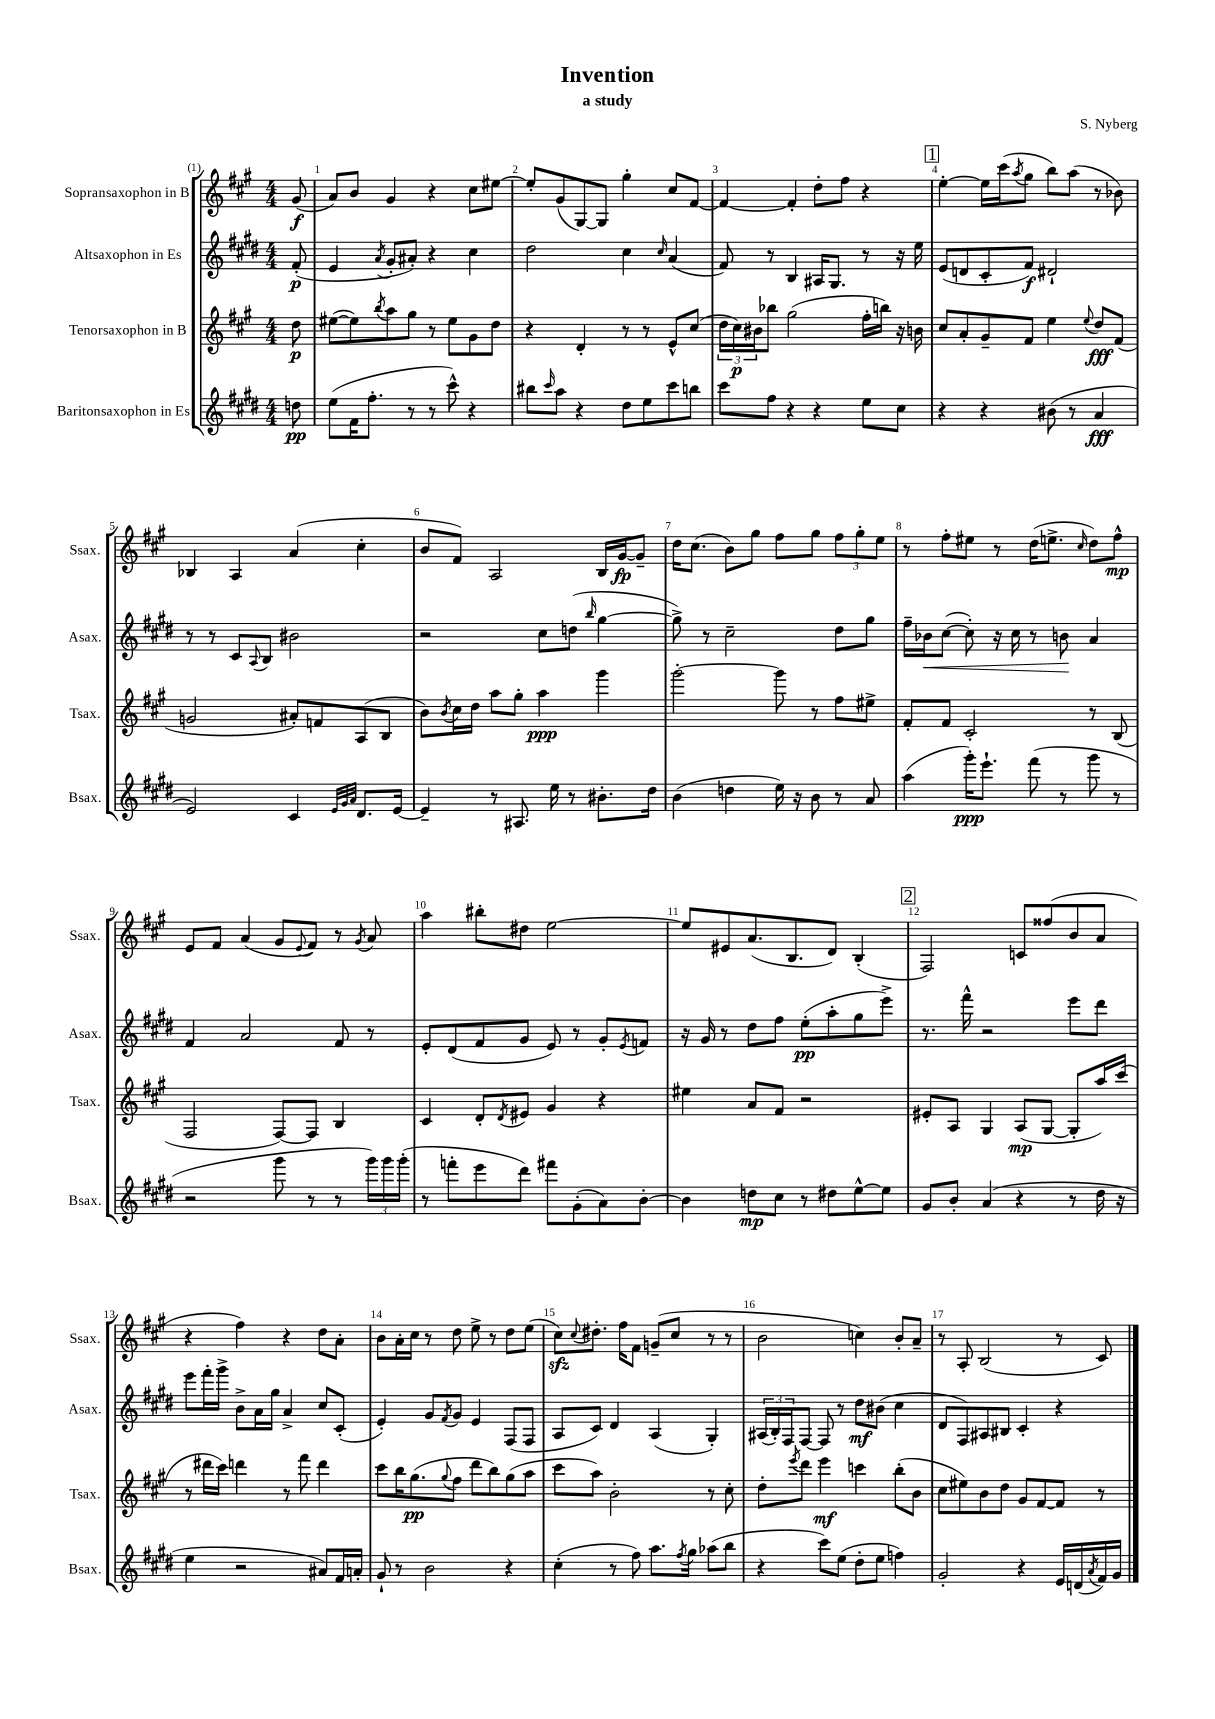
\header { title = "Invention" composer = "S. Nyberg" subtitle = "a study" }
<<
\new StaffGroup <<
\new Staff = "s0" \with { instrumentName = "Sopransaxophon in B" shortInstrumentName = "Ssax." } {
    \clef treble \key a \major \numericTimeSignature \time 4/4 \partial 8
    gis'8\f( |
    a'8) b'8 gis'4 r4 cis''8 eis''8~ |
    eis''8-. gis'8( gis8~) gis8 gis''4-. cis''8 fis'8~ |
    fis'4~ fis'4-. d''8-. fis''8 r4 |
    \mark \markup { \box "1" } e''4~-. e''16 cis'''16( \acciaccatura { a''8 } gis''8 b''8) a''8( r8 bes'8) |
    bes4 a4 a'4( cis''4-. |
    b'8 fis'8) a2 b16 gis'16~\fp gis'8-- |
    d''16 cis''8.( b'8) gis''8 fis''8 gis''8 \tuplet 3/2 { fis''8 gis''8-. e''8 } |
    r8 fis''8-. eis''8 r8 d''16( e''8.-> \grace { cis''16 } d''8) fis''8-^\mp |
    e'8 fis'8 a'4( gis'8 \appoggiatura { e'8 } fis'8) r8 \acciaccatura { gis'8 } a'8 |
    a''4 bis''8-. dis''8 e''2~ |
    e''8 eis'8 a'8.( b8. d'8) b4-.( |
    \mark \markup { \box "2" } fis2) c'8 fisis''8( b'8 a'8 |
    r4 fis''4) r4 d''8 a'8-. |
    b'8 a'16-. cis''16 r8 d''8 e''8-> r8 d''8 e''8( |
    cis''8\sfz) \appoggiatura { cis''8 } dis''8.-. fis''16 fis'8 g'8--( cis''8 r8 r8 |
    b'2 c''4) b'8-. a'8-- |
    r8 a8-. b2( r8 cis'8) \bar "|." |
}
\new Staff = "s1" \with { instrumentName = "Altsaxophon in Es" shortInstrumentName = "Asax." } {
    \clef treble \key e \major \numericTimeSignature \time 4/4 \partial 8
    fis'8-.\p( |
    e'4 \acciaccatura { a'8 } gis'8-. ais'8-.) r4 cis''4 |
    dis''2 cis''4 \grace { cis''16 } a'4( |
    fis'8) r8 b4 ais16 gis8. r8 r16 e''16 |
    \mark \markup { \box "1" } e'8( d'8 cis'8-. fis'8\f) dis'2-! |
    r8 r8 cis'8 \appoggiatura { a8 } b8 bis'2 |
    r2 cis''8 d''8( \grace { b''16 } gis''4~ |
    gis''8->) r8 cis''2-- dis''8 gis''8 |
    fis''16-- bes'16\< cis''8~( cis''8-.) r16 cis''16 r8 b'8\! a'4 |
    fis'4 a'2 fis'8 r8 |
    e'8-. dis'8( fis'8 gis'8 e'8) r8 gis'8-. \acciaccatura { e'8 } f'8 |
    r16 gis'16 r8 dis''8 fis''8 e''8-.\pp( a''8-. gis''8 e'''8->) |
    \mark \markup { \box "2" } r8. fis'''16-^ r2 e'''8 dis'''8 |
    e'''8 fis'''16-. gis'''16-> b'8-> a'16 gis''16 a'4-> cis''8 cis'8-.( |
    e'4-.) gis'8 \acciaccatura { fis'8 } gis'8 e'4 fis8( fis8 |
    a8 cis'8) dis'4 a4( gis4-.) |
    \tuplet 3/2 { ais16( b16-.) fis16 } fis8~ fis8 r8 dis''8\mf bis'8( cis''4 |
    dis'8 fis8) ais8 bis8 cis'4-. r4 \bar "|." |
}
\new Staff = "s2" \with { instrumentName = "Tenorsaxophon in B" shortInstrumentName = "Tsax." } {
    \clef treble \key a \major \numericTimeSignature \time 4/4 \partial 8
    d''8\p |
    eis''8~( eis''8) \acciaccatura { b''8 } a''8 gis''8 r8 eis''8 gis'8 d''8 |
    r4 d'4-. r8 r8 e'8-^ cis''8( |
    \tuplet 3/2 { d''16 cis''16\p) bis'16 } bes''8 gis''2( fis''16-. b''16) r16 b'16 |
    \mark \markup { \box "1" } cis''8 a'8-. gis'8-- fis'8 e''4 \appoggiatura { e''8 } d''8\fff fis'8( |
    g'2 ais'8-.) f'8 a8( b8 |
    b'8) \acciaccatura { b'8 } cis''16 d''16 a''8 gis''8-. a''4\ppp gis'''4 |
    gis'''2~-. gis'''8 r8 fis''8 eis''8-> |
    fis'8-. fis'8 cis'2-. r8 b8( |
    fis2 fis8~) fis8 b4 |
    cis'4 d'8-. \acciaccatura { d'8 } eis'8 gis'4 r4 |
    eis''4 a'8 fis'8 r2 |
    \mark \markup { \box "2" } eis'8-. a8 gis4 a8\mp( gis8~ gis8-. a''16) cis'''16( |
    r8 dis'''16 cis'''16) d'''4 r8 fis'''8 d'''4 |
    cis'''8 b''16 gis''8.\pp( \appoggiatura { gis''8 } fis''8 d'''8 b''8) gis''8( a''8 |
    cis'''8 a''8) b'2-. r8 cis''8-. |
    d''8-. \acciaccatura { e'''8 } d'''8 e'''4\mf c'''4 b''8-.( b'8 |
    cis''8 eis''8) b'8 d''8 gis'8 fis'8~ fis'8 r8 \bar "|." |
}
\new Staff = "s3" \with { instrumentName = "Baritonsaxophon in Es" shortInstrumentName = "Bsax." } {
    \clef treble \key e \major \numericTimeSignature \time 4/4 \partial 8
    d''8\pp |
    e''8( fis'16 fis''8.-. r8 r8 cis'''8-^) r4 |
    bis''8 \grace { cis'''16 } a''8 r4 dis''8 e''8 cis'''8 b''8 |
    cis'''8 fis''8 r4 r4 e''8 cis''8 |
    \mark \markup { \box "1" } r4 r4 bis'8( r8 a'4\fff |
    e'2) cis'4 \grace { e'32 gis'32 a'32 } dis'8. e'16~ |
    e'4-- r8 ais8. e''16 r8 bis'8.-. dis''16 |
    b'4( d''4 e''16) r16 b'8 r8 a'8 |
    a''4( gis'''16-.\ppp) e'''8.-! fis'''8( r8 gis'''8 r8 |
    r2 gis'''8 r8 r8 \tuplet 3/2 { gis'''16) gis'''16 gis'''16-.( } |
    r8 f'''8-. e'''8 dis'''8) fis'''8 gis'8-.( a'8) b'8~-. |
    b'4 d''8\mp cis''8 r8 dis''8 e''8~-^ e''8 |
    \mark \markup { \box "2" } gis'8 b'8-. a'4( r4 r8 dis''16 r16 |
    e''4 r2 ais'8) fis'16 a'16-. |
    gis'8-! r8 b'2 r4 |
    cis''4-.( r8 fis''8) a''8. \acciaccatura { fis''8 } gis''16 aes''8( b''8 |
    r4 cis'''8) e''8( dis''8-. e''8 f''4) |
    gis'2-. r4 e'16 d'16( \acciaccatura { a'8 } fis'16) gis'16 \bar "|." |
}
>>
>>
\layout { \context { \Score \override BarNumber.break-visibility = ##(#f #t #t) barNumberVisibility = #all-bar-numbers-visible } }
